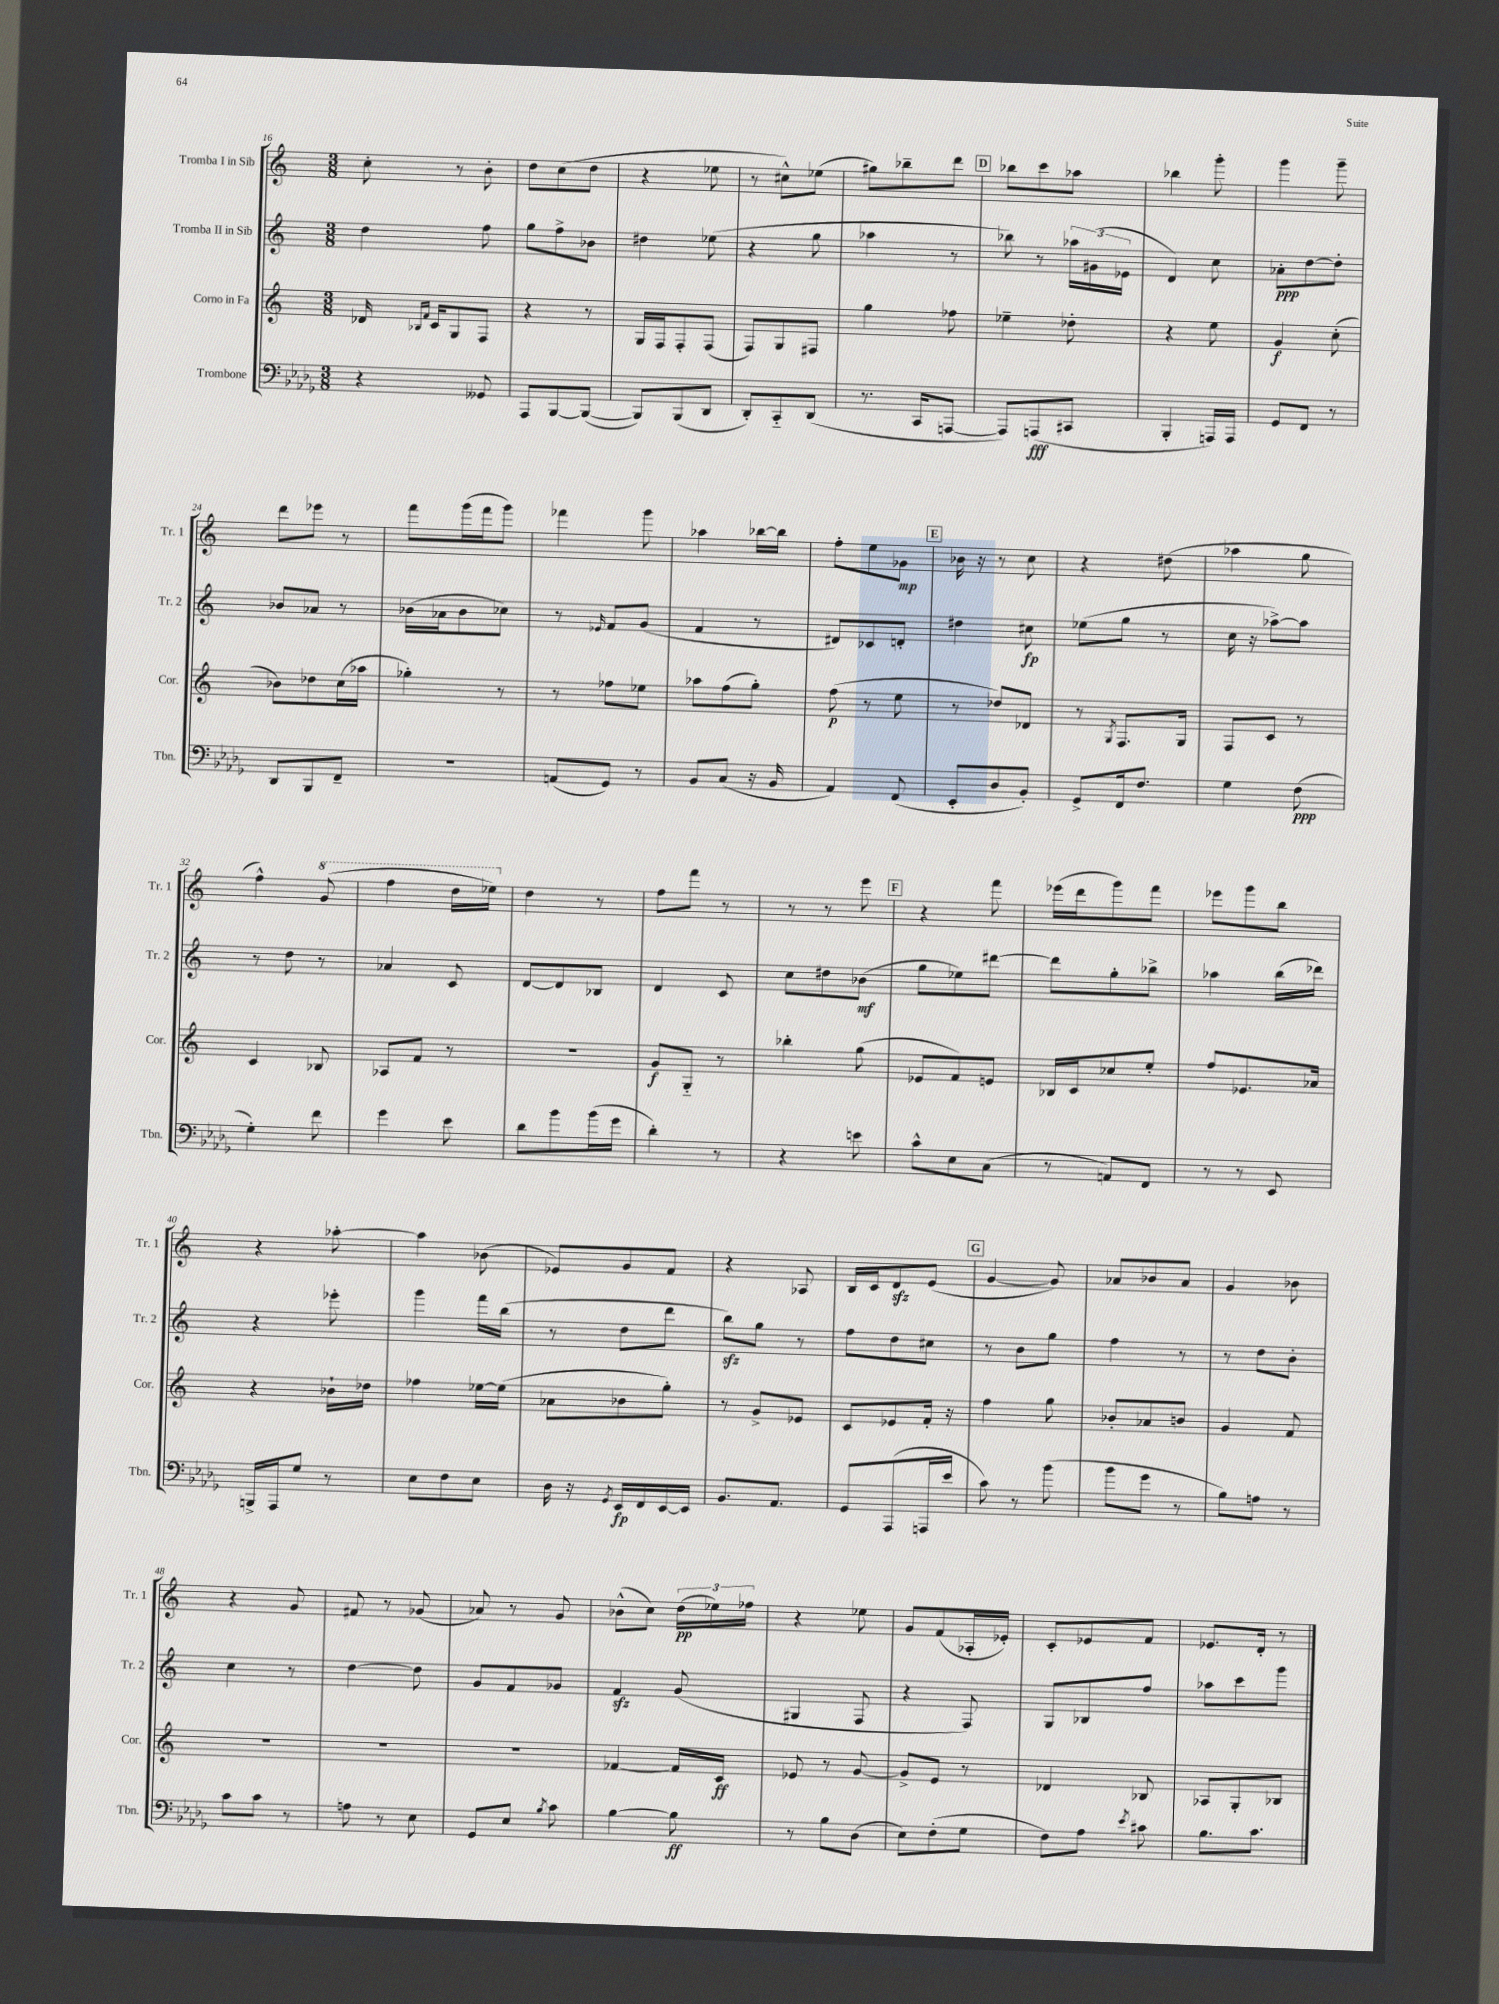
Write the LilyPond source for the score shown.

<<
\new StaffGroup <<
\new Staff = "s0" \with { instrumentName = "Tromba I in Sib" shortInstrumentName = "Tr. 1" } {
    \clef treble \key c \major \numericTimeSignature \time 3/8
    \autoBeamOff c''8-. r8 b'8-. |
    d''8[ c''8( d''8] |
    r4 ees''8 |
    r8 cis''8[-^) ees''8]( |
    gis''8[) bes''8-- d'''8] |
    \mark \markup { \box "D" } bes''8[ c'''8 aes''8] |
    bes''4 g'''8-. |
    g'''4 g'''8-- |
    d'''8[ ees'''8] r8 |
    f'''8[ g'''16( f'''16 g'''8]) |
    fes'''4 g'''8 |
    aes''4 bes''16[~ bes''16] |
    f''8[-. e''8 ges'8]\mp |
    \mark \markup { \box "E" } bes'16 r16 r8 c''8 |
    r4 dis''8( |
    aes''4 g''8 |
    f''4-^) \ottava #1 g''8( |
    f'''4 d'''16[ ees'''16]) \ottava #0 |
    d''4 r8 |
    f''8[ f'''8] r8 |
    r8 r8 e'''8 |
    \mark \markup { \box "F" } r4 f'''8 |
    ees'''16[( d'''16 g'''8) f'''8] |
    ees'''8[ g'''8 b''8] |
    r4 aes''8~-. |
    aes''4 bes'8( |
    ees'8[) g'8 f'8] |
    r4 aes8 |
    b16[ c'16 d'8\sfz e'8]( |
    \mark \markup { \box "G" } g'4~ g'8) |
    aes'8[ bes'8 aes'8] |
    g'4 bes'8 |
    r4 g'8 |
    fis'8 r8 ges'8( |
    aes'8) r8 g'8 |
    bes'8[-^( c''8]) \tuplet 3/2 { d''16[\pp( ees''16) fes''16] } |
    r4 ees''8 |
    g'8[ f'8( aes16-. ees'16]-.) |
    c'8[-. ees'8 f'8] |
    ees'8.[ d'16]-. r8 \bar "|." |
}
\new Staff = "s1" \with { instrumentName = "Tromba II in Sib" shortInstrumentName = "Tr. 2" } {
    \clef treble \key c \major \numericTimeSignature \time 3/8
    \autoBeamOff d''4 f''8 |
    g''8[ f''8-> bes'8] |
    dis''4 ees''8( |
    r4 g''8 |
    aes''4 r8 |
    \mark \markup { \box "D" } bes''8) r8 \tuplet 3/2 { aes''16[ gis'16( ees'16] } |
    d'4) c''8 |
    aes'8[-.\ppp d''8~ d''8]-. |
    bes'8[ aes'8] r8 |
    bes'16[( aes'16 bes'8 ces''8]) |
    r8 \grace { ees'16 } f'8[ g'8]( |
    f'4 r8 |
    dis'8[) ces'8 d'8]-. |
    \mark \markup { \box "E" } dis''4 cis''8\fp |
    ees''8[( g''8] r8 |
    c''16 r16 aes''8[~->) aes''8] |
    r8 d''8 r8 |
    aes'4 c'8 |
    d'8[~ d'8 bes8] |
    d'4 c'8 |
    c''8[ dis''8 bes'8]\mf( |
    \mark \markup { \box "F" } g''8[ ees''8) dis'''8]~ |
    dis'''8[ g''8-. bes''8]-> |
    aes''4 b''16[( des'''16]) |
    r4 ees'''8-. |
    g'''4 f'''16[ b''16]( |
    r8 d''8[ d'''8] |
    b''8[\sfz) g''8] r8 |
    f''8[ d''8 cis''8] |
    \mark \markup { \box "G" } r8 b'8[ g''8] |
    f''4 r8 |
    r8 d''8[ b'8]-. |
    c''4 r8 |
    d''4~ d''8 |
    g'8[ f'8 ges'8] |
    f'4\sfz g'8( |
    gis4 f8 |
    r4 f8) |
    g8[ bes8 f''8] |
    aes''8[ c'''8 g'''8] \bar "|." |
}
\new Staff = "s2" \with { instrumentName = "Corno in Fa" shortInstrumentName = "Cor." } {
    \clef treble \key c \major \numericTimeSignature \time 3/8
    \autoBeamOff des'16 \grace { bes16[ f'16] } c'16[ g8 f8] |
    r4 r8 |
    g16[ f16 f8-. f8]( |
    f8[) g8 fis8] |
    g''4 fes''8 |
    \mark \markup { \box "D" } ees''4-- des''8-. |
    r4 e''8 |
    g'4\f c''8-.( |
    bes'8[) des''8 c''16( aes''16] |
    ges''4-.) r8 |
    r8 fes''8[ ees''8] |
    aes''8[ f''8( g''8]-.) |
    f''8\p( r8 e''8 |
    \mark \markup { \box "E" } r8 des''8[) des'8] |
    r8 \acciaccatura { g8 } f8.[ g16] |
    f8[ c'8] r8 |
    c'4 bes8 |
    aes8[ f'8] r8 |
    R4. |
    g'8[\f g8]-_ r8 |
    bes''4-. g''8( |
    \mark \markup { \box "F" } ees'8[ f'8) e'8] |
    bes16[ c'16 ces''8 e''8]-. |
    f''8[ ees'8. aes'16] |
    r4 bes'16[-! des''16] |
    fes''4 ees''16[~ ees''16]( |
    aes'8[ bes'8 g''8]-.) |
    r8 g'8[-> ees'8] |
    c'8[ ees'8 f'16]-. r16 |
    \mark \markup { \box "G" } f''4 g''8 |
    bes'8[-. aes'8 b'8] |
    g'4 f'8 |
    R4. |
    R4. |
    R4. |
    fes'4~ fes'16[ c'16]\ff |
    ees'8 r8 g'8~ |
    g'8[-> e'8] r8 |
    des'4 bes8 |
    aes8[ g8-. bes8] \bar "|." |
}
\new Staff = "s3" \with { instrumentName = "Trombone" shortInstrumentName = "Tbn." } {
    \clef bass \key des \major \numericTimeSignature \time 3/8
    \autoBeamOff r4 geses,8 |
    aes,,8[ bes,,8~ bes,,8]~( |
    bes,,8[) bes,,8( des,8] |
    des,8[-.) c,8-_ des,8]( |
    r8. c,16[ a,,8]~ |
    \mark \markup { \box "D" } a,,8[) a,,8\fff( cis,8] |
    bes,,4-. a,,16[) a,,16] |
    ges,8[ f,8] r8 |
    des,8[ bes,,8 f,8]-- |
    R4. |
    a,8[( ges,8]) r8 |
    bes,8[ c8]( r16 bes,16 |
    aes,4) f,8( |
    \mark \markup { \box "E" } ees,8[-. des8 bes,8]-.) |
    ges,8[-> f,16 f8.] |
    ges4 f8\ppp( |
    ges4-.) f'8 |
    ges'4 ees'8 |
    des'8[ bes'8 bes'16( ges'16] |
    des'4-.) r8 |
    r4 e'8 |
    \mark \markup { \box "F" } c'8[-^ ees8 c8]( |
    r8 a,8[) f,8] |
    r8 r8 ees,8 |
    b,,16[-> aes,,16 ges8] r8 |
    ees8[ f8 ees8] |
    des16 r16 \acciaccatura { ges,8 } ees,16[\fp f,16 ees,16~ ees,16] |
    bes,8.[ aes,8.] |
    ges,8[ aes,,8( a,,16 ees'16] |
    \mark \markup { \box "G" } c'8) r8 bes'8( |
    bes'8[ ges'8] r8 |
    bes8[) a8] r8 |
    c'8[ c'8] r8 |
    a8 r8 ees8 |
    ges,8[ ees8] \acciaccatura { bes8 } c'8 |
    bes4~ bes8\ff |
    r8 bes8[ des8]( |
    ees8[) f8-.( ges8] |
    f8[) aes8] \acciaccatura { ees'8 } cis'8 |
    bes8.[ c'8.] \bar "|." |
}
>>
>>
\layout { \context { \Score currentBarNumber = #16 } }
